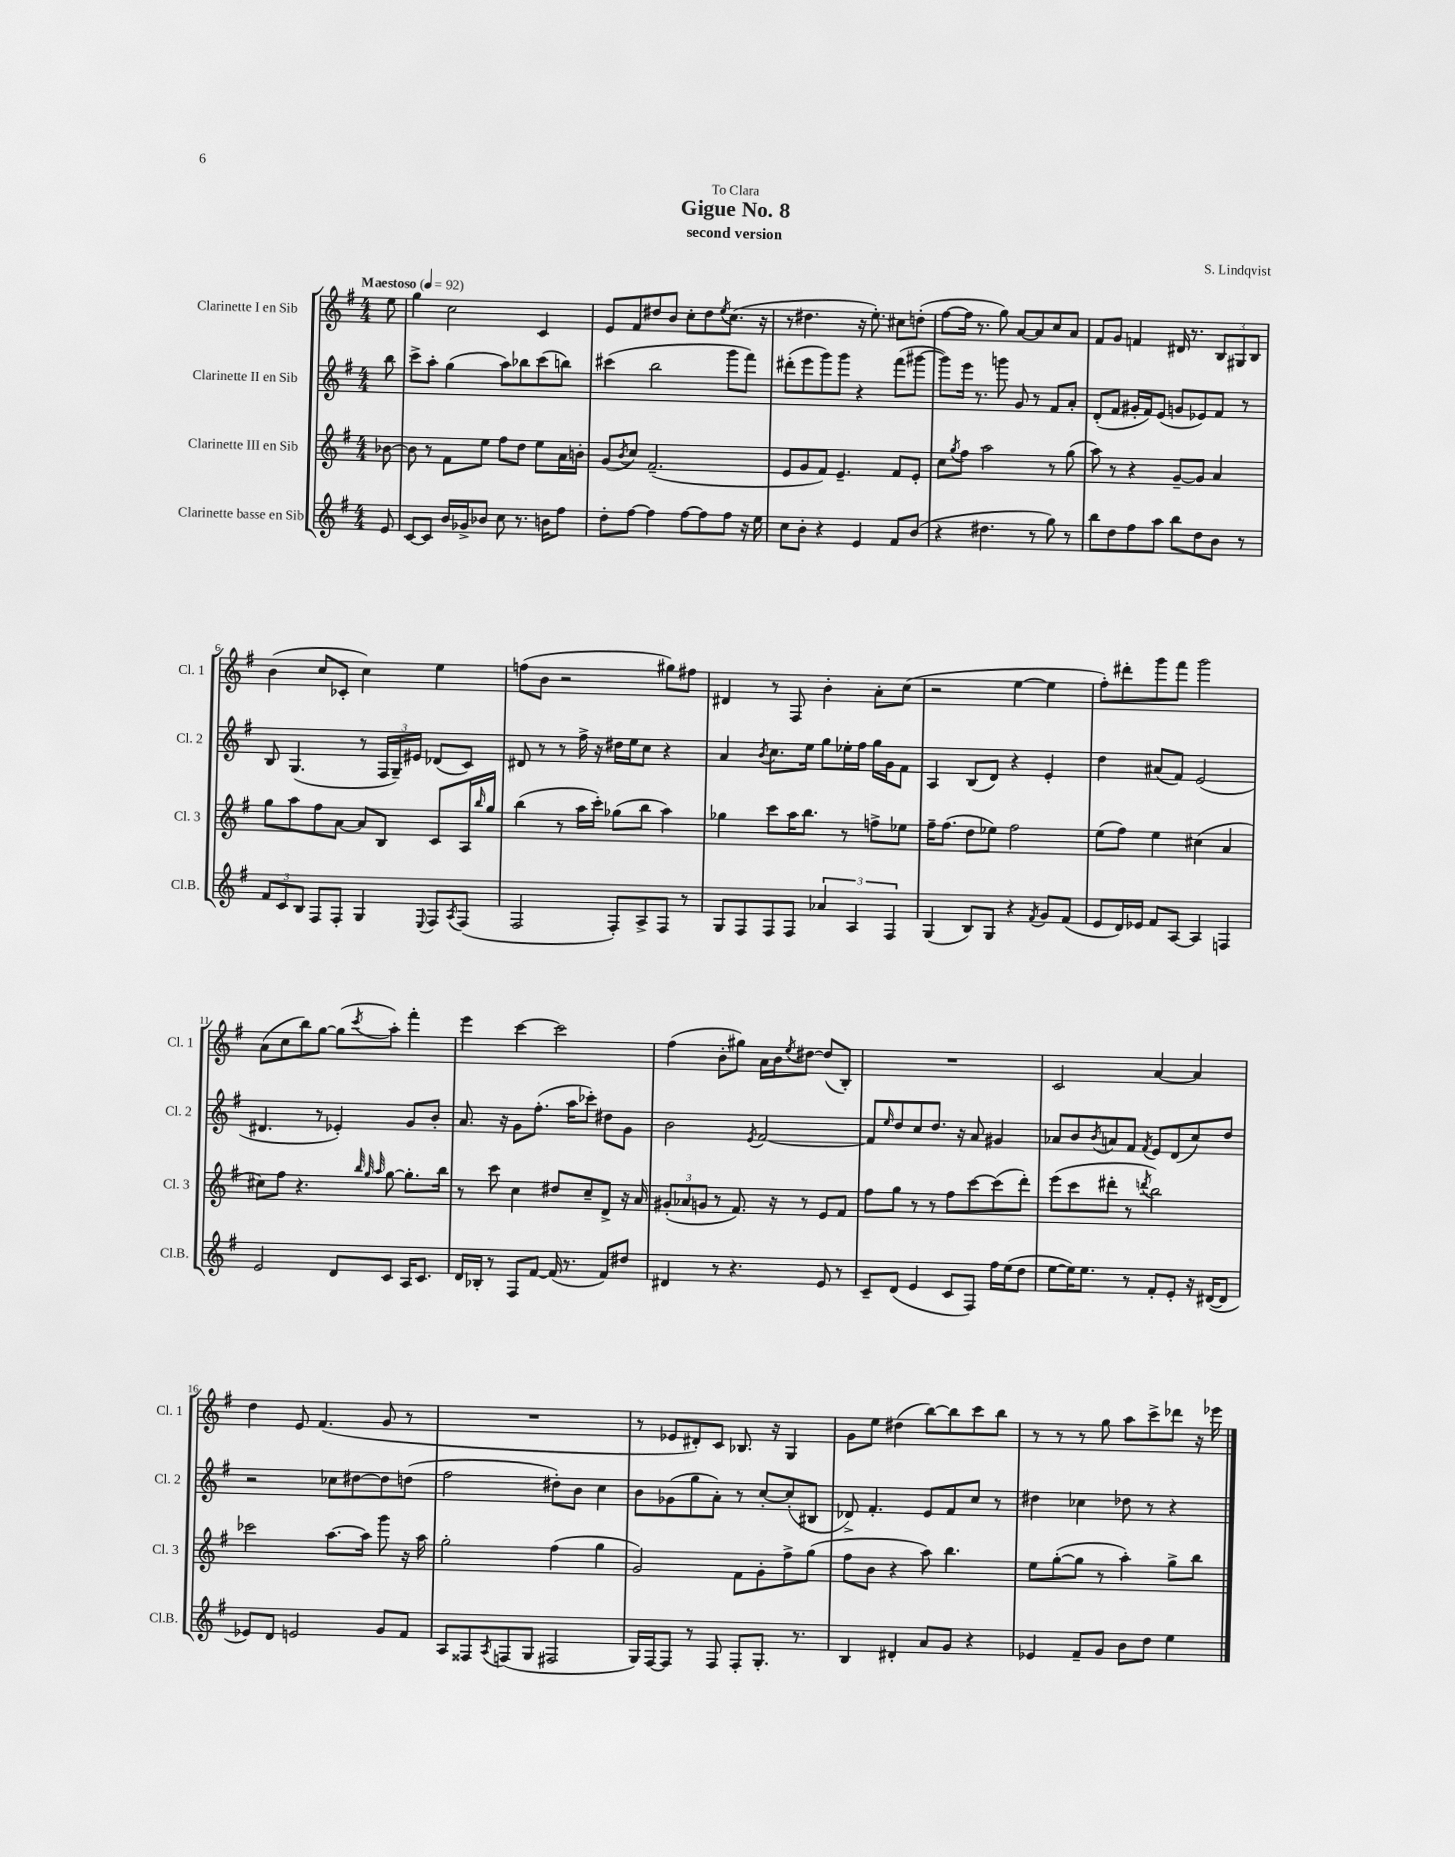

**kern	**kern	**kern	**kern
*staff4	*staff3	*staff2	*staff1
*clefG2	*clefG2	*clefG2	*clefG2
*k[f#]	*k[f#]	*k[f#]	*k[f#]
*M4/4	*M4/4	*M4/4	*M4/4
*MM92	*MM92	*MM92	*MM92
8e/	[8b-\	8bb\	8ee\
=	=	=	=
[8c/L	8b-\]	8ccc^\L	4gg\
8c/]J	8r	8aa'\J	.
16b/LL	8f#\L	(4gg\	2cc\
16g-^/J	.	.	.
8b-/J	8ee\J	.	.
8cc\	8ff#\L	8aa\L)	.
8.r	8dd\J	8bb-\	.
.	8ee\L	(8ccc\	4c/
16b\LK	.	.	.
8ff#\J	16a\L	8bb\J)	.
.	16b'\JJ	.	.
=	=	=	=
8dd'\L	(8g/L	(4ccc#\	8e/L
.	8qb/	.	.
[8ff#\J	8cc/J)	.	8f#/
4ff#\]	(2.f#~/	2bb\	8dd#/
.	.	.	8b/J
[8ff#\L	.	.	8cc'\L
8ff#\]	.	.	8dd#\
.	.	.	8qee/
8ff#\J	.	8ggg\L	(8.cc\J
16r	.	8fff#\J)	.
16ee\	.	.	16r
=	=	=	=
8cc\L	8e/L	(8ddd#'\L	8r
8b'\J	8g/	8eee\	4.dd#\
4r	8f#/J)	8ggg\)	.
.	4.e~/	8ggg\J	.
4e/	.	4r	16r
.	.	.	8.ee'\)
8f#/L	8f#/L	(8fff#\L	8cc#\L
(8b/J	8e'/J	[8ggg#\J	(8dd'\J
=	=	=	=
4r	8cc\L	8ggg#\]L)	[8ff#\L
.	8qgg/	.	.
.	8ff#\J	16eee\Jk	16ff#\]Jk
.	.	8.r	8.r
4.dd#\	2aa\	.	.
.	.	8ggg\	8gg\)
.	.	8g/	[8a/L
8r	.	8r	8a/]
8gg\)	8r	8f#/L	8cc/
8r	(8gg\	8a'/J	8a/J
=	=	=	=
8bb\L	8aa\)	(8d'/L	8f#/L
8dd\	8r	8f#/J	8g/J
8ff#\	4r	16g#'/LL	4f/
.	.	16f#/J)	.
8aa\J	.	(8e/J	.
8bb\L	[8g~/L	8g/L	16d#/
.	.	.	8.r
8dd\	8g/]J	8e-/)	.
8b\J	4a/	8f#/J	12B/L
.	.	.	12G#/
8r	.	8r	.
.	.	.	12B/J
=	=	=	=
12f#/L	8gg\L	8B/	(4b\
12c/	.	.	.
.	8aa\	(4.G/	.
12B/J	.	.	.
8F#/L	8ff#\	.	8cc/L
8F#'/J	[8a\J	.	8c-'/J
4G/	8a/]L	8r	4cc\)
.	8B/J	24F#/LL	.
.	.	24G~/)	.
.	.	24e#/JJ	.
8qqE/	.	.	.
8F#/L	8c/L	(8d-/L	4ee\
8qA/	.	.	.
(8F#/J	16A/L	8c/J)	.
.	16qqbb/	.	.
.	16gg/JJ	.	.
=	=	=	=
2F#/	(4bb\	8d#/	(8ff\L
.	.	8r	8b\J
.	8r	8r	2r
.	16aa\LL	16ff#^\	.
.	16ccc'\JJ)	16r	.
8F#'/L)	(8gg-\L	16dd#\LL	.
.	.	16ee\J	.
8A^/	8bb\J	8cc\J	.
8F#/J	4aa\)	4r	8gg#\L)
8r	.	.	8ff#\J
=	=	=	=
8G/L	4gg-\	4a/	4d#/
8F#/	.	.	.
.	.	8qb/	.
8F#/	8ccc\L	8.cc\L	8r
8F#/J	16aa\K	.	8F#/
.	8.bb\J	16ee\Jk	.
6a-/	.	8gg\L	4b'\
.	8r	16ee-'\L	.
6A/	.	.	.
.	.	16ff#\JJ	.
.	8ff^\L	16gg\LL	8a'\L
.	.	16g\J	.
6F#/	.	.	.
.	8ee-\J	8f#\J	(8cc\J
=	=	=	=
(4G/	16ff#~\LK	4A/	2r
.	(8.ff#\J	.	.
8B/L)	8dd\L	(8B/L	.
8G/J	8ee-\J)	8d/J)	.
4r	2ff#\	4r	[4ee\
8qf#/	.	.	.
8g/L	.	4e'/	4ee\]
(8f#/J	.	.	.
=	=	=	=
8e/L	(8ee\L	4dd\	8ff#'\L)
16d/L)	8ff#\J)	.	8ddd#'\
16e-/JJ	.	.	.
8f#/L	4ee\	(8a#/L	8ggg\
[8A/J	.	8f#/J)	8fff#\J
4A/]	(4cc#\	(2e/	2ggg\
4F/	4a/	.	.
=	=	=	=
2e/	8cc#\L)	4.d#/	(8a\L
.	8ff#\J	.	8cc\
.	4.r	.	8bb\)
.	.	8r	[8gg\J
8d/L	.	4e-'/)	(8gg\]L
.	32qqbb/	.	.
.	32qqgg/	.	.
.	32qqaa/	.	8qccc/
8c/J	[8gg\	.	8aa'\J)
16A/LK	8.gg'\]L	8g/L	4fff#'\
8.c/J	.	.	.
.	.	8b'/J	.
.	16bb\Jk	.	.
=	=	=	=
16d/LL	8r	8.a/	4eee\
16B-'/JJ	.	.	.
8r	8ccc\	.	.
.	.	16r	.
8F#/L	4cc\	8g\L	[4ccc\
[8f#/J	.	(8.ff#'\J	.
(16f#/]	8dd#/L	.	2ccc\]
8.r	.	16aa\LK	.
.	8cc~/	8ccc-'\J)	.
8f#/L)	8d^/J	8dd#\L	.
8dd#/J	16r	8g\J	.
.	16a/	.	.
=	=	=	=
4d#/	(12g#'/L	2b\	(4ff#\
.	12a-/	.	.
.	12g/J	.	.
8r	8r	.	8b'\L
4.r	8.f#/)	.	8gg#\J)
.	.	8qe/	.
.	.	[2f#/	16a\LL
.	16r	.	16b\J
.	.	.	8qee/
.	8r	.	[8dd#\J
8e/	8e/L	.	(8dd#/]L
8r	8f#/J	.	8B'/J)
=	=	=	=
8c~/L	8ff#\L	8f#/]L	1r
.	.	16qqee/	.
(8d/J	8gg\J	8dd/	.
4e/	8r	8cc/	.
.	8r	8.dd/J	.
8c/L	8ff#\L	.	.
.	.	16r	.
8F#/J)	[8ccc\	8a/	.
16ff#\LL	(8ccc\]	4g#/	.
(16ee\J	.	.	.
8dd\J	8ddd'\J)	.	.
=	=	=	=
[8ee\L	(8eee\L	8a-/L	2c/
16ee\]K)	8ccc\	8b/	.
8.ee\J	.	.	.
.	.	8qb/	.
.	8ddd#'\J	8a/	.
8r	8r	8f#/J	.
.	8qddd/	8qf#/	.
8f#'/L	2bb\)	8e/L	[4a/
8e'/J	.	(8d/	.
16r	.	8cc/)	4a/]
([16d#/LK	.	.	.
8d#/]J	.	8dd/J	.
=	=	=	=
8e-/L)	2ccc-\	2r	4dd\
8d/J	.	.	.
2e/	.	.	8e/
.	.	.	(4.f#/
.	[8.aa\L	8cc-\L	.
.	.	[8dd#\	.
.	16aa\]Jk	.	.
8g/L	8ggg\	8dd#\]	8g/
8f#/J	16r	(8dd\J	8r
.	16aa\	.	.
=	=	=	=
8A/L	2gg'\	2ff#\	1r
8F##/	.	.	.
8qA/	.	.	.
(8F/	.	.	.
8G/J	.	.	.
2F#/	(4ff#\	8dd#'\L)	.
.	.	8b\J	.
.	4gg\	4cc\	.
=	=	=	=
16G/LL)	2g/)	8b\L	8r
[16F#/J	.	.	.
8F#/]J	.	(8g-\	8e-/L
8r	.	8gg\	8d#'/)
8F#/	.	8a'\J)	8c/J
8F#'/L	8f#\L	8r	8.B-/
8.G'/J	8g'\	[8cc'/L	.
.	.	.	16r
.	8ff#^\	(8cc'/]	4G/
8.r	.	.	.
.	(8gg\J	8B#/J	.
=	=	=	=
4B/	8ff#\L	8d-^/)	8g\L
.	8b\J	4.f#'/	8ee\J
4d#'/	4r	.	(4dd#\
8a/L	8aa\)	8e/L	[8bb\L)
8g/J	4.bb\	8f#/	8bb\]
4r	.	8cc/J	8ccc\
.	.	8r	8bb\J
=	=	=	=
4e-/	8ee\L	4dd#\	8r
.	([8gg'\	.	8r
8f#~/L	8gg\]J	4cc-\	8r
8g/J	8r	.	8gg\
8b\L	4aa'\)	8dd-\	8aa\L
8dd\J	.	8r	8ccc^\
4ee\	8gg^\L	4r	8ddd-\J
.	8bb\J	.	16r
.	.	.	16eee-\
==	==	==	==
*-	*-	*-	*-
